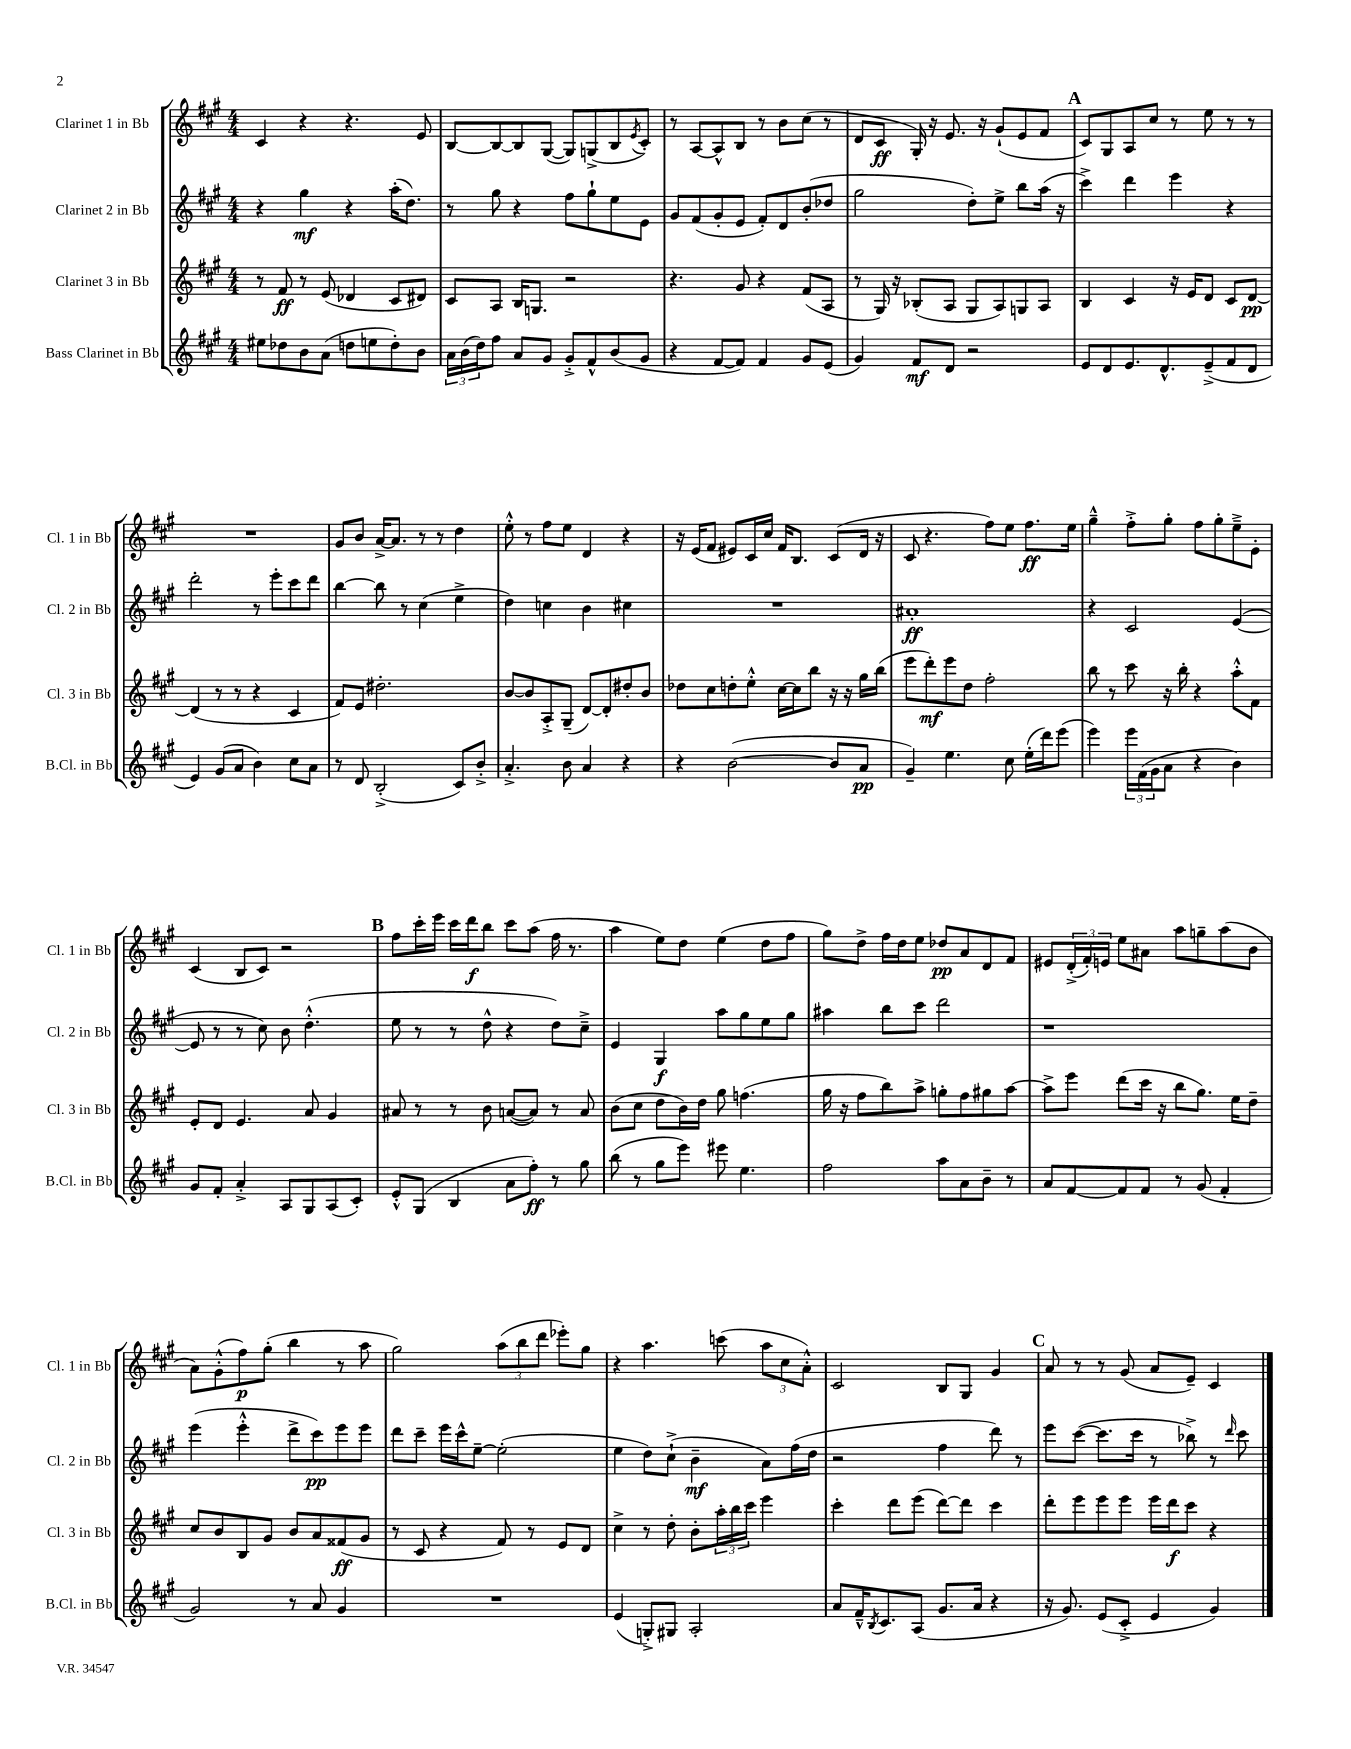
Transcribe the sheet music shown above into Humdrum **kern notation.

**kern	**kern	**kern	**kern
*staff4	*staff3	*staff2	*staff1
*clefG2	*clefG2	*clefG2	*clefG2
*k[f#c#g#]	*k[f#c#g#]	*k[f#c#g#]	*k[f#c#g#]
*M4/4	*M4/4	*M4/4	*M4/4
8ee#	8r	4r	4c#
8dd-	8f#	.	.
8b	8r	4gg#	4r
(8a	(8e	.	.
8dd	4d-	4r	4.r
8ee	.	.	.
8dd')	8c#	(16aa'	.
.	.	8.dd)	.
8b	8d#)	.	8e
=	=	=	=
24a	8c#	8r	[8B
(24b	.	.	.
24dd)	.	.	.
8ff#	8A	8gg#	8B_
8a	16B	4r	8B]
.	8.G	.	.
8g#	.	.	([8G#
8g#'^	2r	8ff#	8G#])
8f#^^	.	8gg#`	(8G^
(8b	.	8ee	8B
.	.	.	8qe
8g#	.	8e	8c#')
=	=	=	=
4r	4.r	8g#	8r
.	.	(8f#	[8A
[8f#	.	8g#'	8A^^]
8f#])	8g#	8e	8B
4f#	4r	8f#')	8r
.	.	8d	8b
8g#	(8f#	(8b'	(8cc#
(8e	8A	8dd-	8r
=	=	=	=
4g#)	8r	2gg#	8d
.	16G#)	.	8c#
.	16r	.	.
8f#	(8B-'	.	16G#')
.	.	.	16r
8d	8A	.	8.e
2r	8G#	8dd')	.
.	.	.	16r
.	8A)	8ee^	(8g#`
.	8G	8bb	8e
.	8A	(16aa	8f#
.	.	16r	.
=	=	=	=
8e	4B	4ccc#^)	8c#)
8d	.	.	8G#
8.e	4c#	4ddd	8A
.	.	.	8cc#
8.d^^	.	.	.
.	16r	4eee	8r
.	16e	.	.
(8e~^	8d	.	8ee
8f#	8c#	4r	8r
8d	[8d	.	8r
=	=	=	=
4e)	(4d]	2ddd'	1r
(8g#	8r	.	.
8a	8r	.	.
4b)	4r	8r	.
.	.	8eee'	.
8cc#	4c#	8ccc#	.
8a	.	8ddd	.
=	=	=	=
8r	8f#)	[4bb	8g#
8d	8e	.	8b
(2B'^	2.dd#'	8bb]	[16a^
.	.	.	8.a]
.	.	8r	.
.	.	(4cc#	8r
.	.	.	8r
8c#)	.	4ee^	4dd
8b'^	.	.	.
=	=	=	=
4.a'^	[8b	4dd)	8ee'^^
.	8b]	.	8r
.	8A'^	4cc	8ff#
8b	(8G#~	.	8ee
4a	[8d)	4b	4d
.	8d']	.	.
4r	8dd#'	4cc#	4r
.	8b	.	.
=	=	=	=
4r	8dd-	1r	16r
.	.	.	(16e
.	8cc#	.	8f#
([2b	8dd'	.	8e#)
.	8ee'^^	.	16c#
.	.	.	16cc#
.	[16cc#	.	16f#
.	16cc#]	.	8.B
.	8bb	.	.
8b]	16r	.	(8c#
.	16r	.	.
8a	16gg#	.	16d
.	(16bb	.	16r
=	=	=	=
4g#~)	8eee	1a#'	8c#
.	8ddd')	.	4.r
4.ee	8eee	.	.
.	8dd	.	.
.	2ff#'	.	8ff#)
8cc#	.	.	8ee
(16ee'	.	.	8.ff#
16ddd)	.	.	.
(8eee	.	.	.
.	.	.	16ee
=	=	=	=
4eee)	8bb	4r	4gg#~^^
.	8r	.	.
24eee	8ccc#	2c#	8ff#'^
(24f#	.	.	.
24g#	.	.	.
8a	16r	.	8gg#'
.	16bb'	.	.
4r	4r	.	8ff#
.	.	.	8gg#'
4b)	8aa'^^	([4e	8ee~^
.	8f#	.	8e'
=	=	=	=
8g#	8e'	8e]	(4c#
8f#'	8d	8r	.
4a'^	4.e	8r	8B
.	.	8cc#)	8c#)
8A	.	8b	2r
8G#	8a	(4.dd'^^	.
(8A	4g#	.	.
8c#')	.	.	.
=	=	=	=
8e'^^	8a#	8ee	8ff#
(8G#	8r	8r	16ccc#'
.	.	.	16eee
4B	8r	8r	16ccc#
.	.	.	16ddd
.	8b	8dd^^	8bb
8a	([8a	4r	8ccc#
8ff#')	8a])	.	(8aa
8r	8r	8dd)	16ff#
.	.	.	8.r
8gg#	8a	8cc#~^	.
=	=	=	=
(8bb	(8b	4e	4aa
8r	8cc#	.	.
8gg#	8dd	4G#	8ee)
8eee)	16b)	.	8dd
.	16dd	.	.
8eee#	8gg#	8aa	(4ee
4.ee	(4.ff	8gg#	.
.	.	8ee	8dd
.	.	8gg#	8ff#
=	=	=	=
2ff#	16gg#	4aa#	8gg#)
.	16r	.	.
.	8ff#	.	8dd^
.	8bb)	8bb	16ff#
.	.	.	16dd
.	8aa^	8ccc#	8ee
8aa	8gg'	2ddd	8dd-
8a	8ff#	.	8a
8b~	8gg#	.	8d
8r	[8aa	.	8f#
=	=	=	=
8a	8aa^]	1r	8e#
[8f#	8eee	.	(24d'^
.	.	.	24f#')
.	.	.	24e
8f#]	(8ddd	.	8ee
8f#	16ccc#	.	8a#
.	16r	.	.
8r	8bb	.	8aa
(8g#	8.gg#)	.	8gg~
4f#'	.	.	(8aa
.	16ee	.	.
.	8dd~	.	8b
=	=	=	=
2g#)	8cc#	(4eee	8a)
.	8b	.	(8g#'^^
.	8B	4eee'^^	8ff#)
.	8g#	.	(8gg#'
8r	8b	8ddd^	4bb
8a	8a	8ccc#)	.
4g#	(8f##	8eee	8r
.	8g#	8eee	8aa
=	=	=	=
1r	8r	8ddd	2gg#)
.	8c#	8ccc#~	.
.	4r	16eee	.
.	.	16ccc#^^	.
.	.	[8ee~	.
.	8f#)	(2ee']	(12aa
.	.	.	12bb
.	8r	.	.
.	.	.	12ddd
.	8e	.	8eee-')
.	8d	.	8gg#
=	=	=	=
(4e	4cc#^	4ee	4r
8G'^)	8r	8dd)	4.aa
8G#	8dd'	(8cc#`^	.
2A'	8b'	4b~	.
.	24aa'	.	(8ccc
.	24bb	.	.
.	24ccc#	.	.
.	4eee	8a)	12aa
.	.	.	12cc#
.	.	(16ff#	.
.	.	.	12a'^^)
.	.	16dd	.
=	=	=	=
8a	4ccc#'	2r	2c#
16f#~^^	.	.	.
8qB	.	.	.
8.c#	.	.	.
.	8ddd	.	.
(8A	(8eee	.	.
8.g#	[8ddd)	4ff#	8B
.	8ddd]	.	8G#
16a	.	.	.
4r	4ccc#	8ddd)	4g#
.	.	8r	.
=	=	=	=
16r	8ddd'	8eee	8a
8.g#)	.	.	.
.	8eee	([8ccc#	8r
(8e	8eee	8.ccc#]	8r
8c#'^	8eee	.	(8g#
.	.	16ccc#	.
4e	16eee	8r	8a
.	16ddd	.	.
.	8ccc#	8bb-^)	8e~)
4g#)	4r	8r	4c#
.	.	16qqddd	.
.	.	8ccc#	.
==	==	==	==
*-	*-	*-	*-
